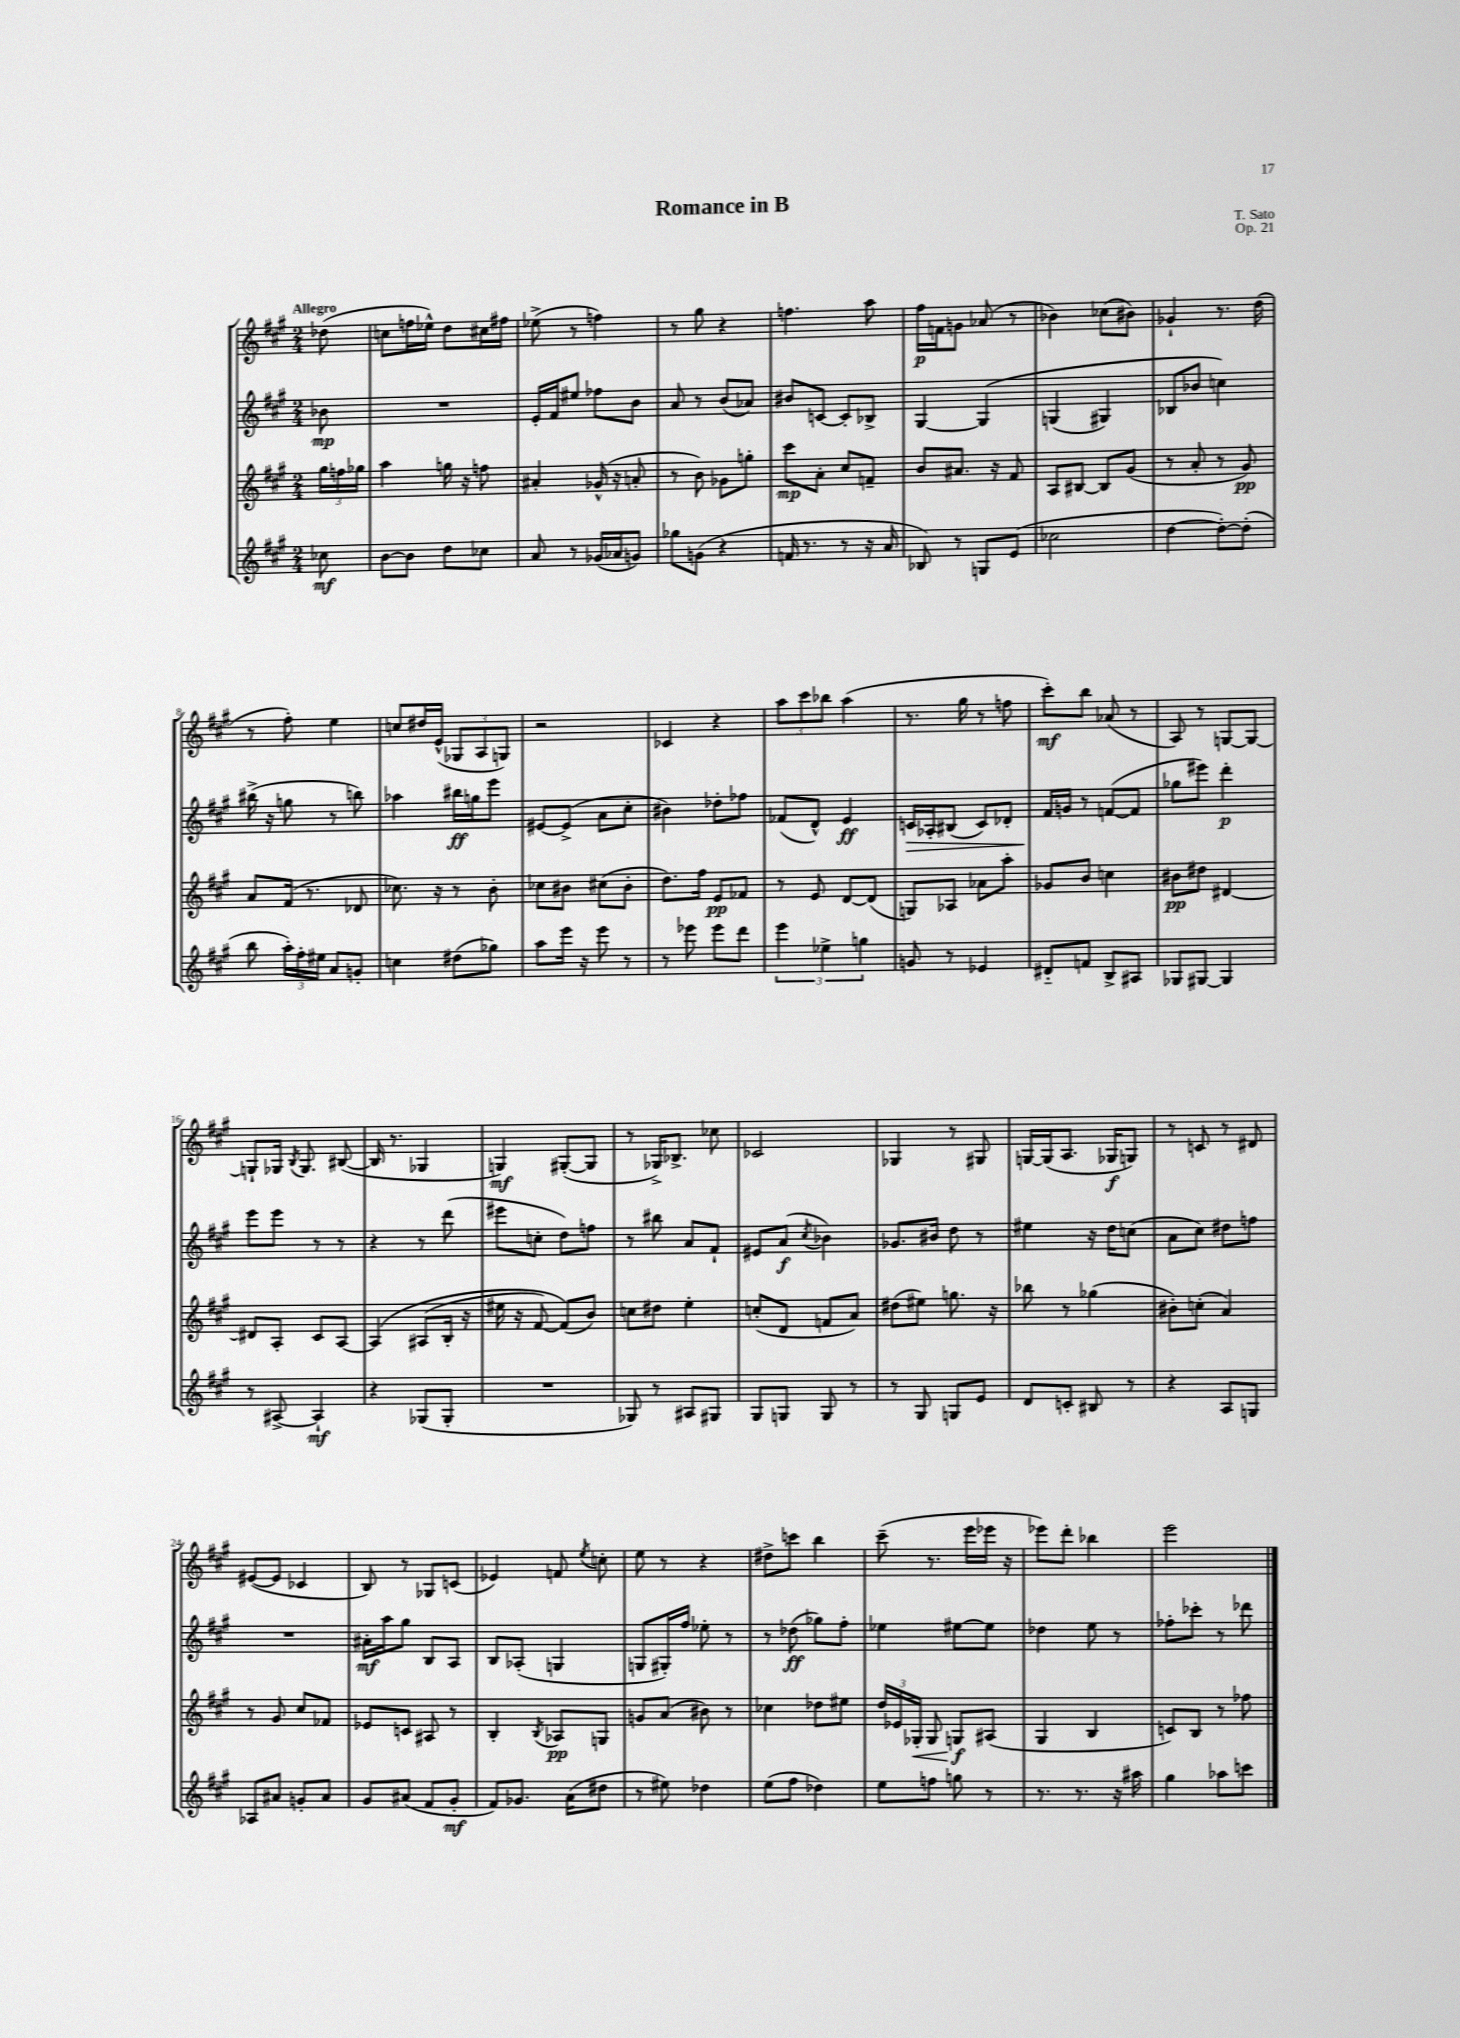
\header { title = "Romance in B" composer = "T. Sato" opus = "Op. 21" }
<<
\new StaffGroup <<
\new Staff = "s0" {
    \clef treble \key a \major \numericTimeSignature \time 2/4 \partial 8 \tempo "Allegro"
    \autoBeamOff des''8( |
    c''8[ f''16 ees''16]-^) d''8[ cis''16 fis''16] |
    ees''8->( r8 f''4) |
    r8 gis''8 r4 |
    f''4. a''8 |
    fis''16[\p f'16 g'8] aes'8( r8 |
    bes'4) ces''8[( bis'8]) |
    ges'4-! r8. d''16( |
    r8 fis''8-.) e''4 |
    c''8[ dis''16 e'16]-^( \tuplet 3/2 { ges8[ a8 g8]) } |
    r2 |
    ces'4 r4 |
    \tuplet 3/2 { a''8[ cis'''8 bes''8] } a''4( |
    r8. gis''16 r8 f''8 |
    cis'''8[-.\mf) b''8] aes'8( r8 |
    a8) r8 g8[~ g8]~ |
    g8[-! ges16] \acciaccatura { b8 } ges8. bis8~( |
    bis16 r8. ges4 |
    g4\mf) gis8[~-.( gis8] |
    r8 ges16[->) bes8.]-> ces''8 |
    ces'2 |
    ges4 r8 gis8 |
    g16[~ g16( a8.] ges16[\f g8]) |
    r8 c'8 r8 dis'8 |
    eis'8[~( eis'8] ces'4 |
    b8) r8 ges8[ c'8]( |
    ees'4) f'8 \acciaccatura { e''8 } c''8-. |
    e''8 r8 r4 |
    dis''8[-> c'''8] b''4 |
    cis'''8--( r8. e'''16[ ees'''16] r16 |
    ees'''8[) d'''8]-. bes''4 |
    e'''2 \bar "|." |
}
\new Staff = "s1" {
    \clef treble \key a \major \numericTimeSignature \time 2/4 \partial 8
    \autoBeamOff bes'8\mp |
    R2 |
    e'16[-. fis'16 eis''8] fes''8[ b'8] |
    a'8 r8 b'8[( aes'8]) |
    bis'8[ c'8]~ c'8[-. bes8]-> |
    gis4~ gis4\( |
    g4( gis4) |
    bes8[ bes'8] c''4\) |
    bis''16->( r16 g''8 r8 b''8) |
    aes''4 bis''16[\ff g''16 e'''8] |
    eis'8[~ eis'8]->( a'8[ cis''8]-. |
    bis'4) des''8[-. fes''8] |
    fes'8[( d'8]-^) e'4\ff |
    c'16[\> aes16-. bis8]( c'8[) des'8]-. |
    fis'16[\! g'16] r8 f'8[~( f'8] |
    ges''8[ eis'''8]) d'''4-.\p |
    e'''8[ e'''8] r8 r8 |
    r4 r8 d'''8( |
    eis'''8[ c''8]-. d''8[) f''8] |
    r8 bis''8 a'8[ fis'8]-! |
    eis'8[ a'8]\f( \acciaccatura { cis''8 } bes'4) |
    ges'8.[ bis'16] d''8 r8 |
    eis''4 r16 d''16[ c''8]( |
    a'8[ cis''8]) dis''8[ f''8] |
    R2 |
    ais'16[-.\mf a''16 gis''8] b8[ a8] |
    b8[ aes8]-.( g4 |
    g8[ gis16-.) fis''16] ees''8-. r8 |
    r8 des''8\ff( ges''8[) fis''8]-. |
    ees''4 eis''8[~ eis''8] |
    des''4 e''8 r8 |
    fes''8[-. ces'''8]-. r8 des'''8 \bar "|." |
}
\new Staff = "s2" {
    \clef treble \key a \major \numericTimeSignature \time 2/4 \partial 8
    \autoBeamOff \tuplet 3/2 { gis''16[ f''16 ges''16] } |
    a''4 g''16 r16 f''8 |
    ais'4-. ges'16-^( r16 a'8-. |
    r8 b'8) ges'8[ g''8]-. |
    cis'''8[\mp a'8]-. cis''8[ f'8]-- |
    b'8[ ais'8.] r16 fis'8 |
    a8[ bis8]~ bis8[ gis'8]( |
    r8 a'8-. r8 gis'8\pp) |
    a'8[ fis'16]( r8. des'8 |
    ces''8.) r16 r8 b'8-. |
    ces''8[ bis'8] cis''8[( bis'8]-. |
    d''8.[) fis''16] e'8[\pp fes'8] |
    r8 e'8 d'8[~ d'8]( |
    g8[) aes8] aes'8[ a''8]-. |
    ges'8[ b'8] c''4 |
    bis'8[\pp dis''8] dis'4~ |
    dis'8[ a8]-. cis'8[ a8]~ |
    a4\( ais8[( b16]-. r16 |
    eis''16 r16 fis'8~) fis'8[(\) b'8]) |
    c''8[ dis''8] e''4-. |
    c''8[-.( d'8] f'8[ a'8]) |
    dis''8[( eis''8]) g''8. r16 |
    bes''8 r8 ges''4( |
    bis'8[-.) c''8]-.( a'4) |
    r8 gis'8 cis''8[ fes'8] |
    ees'8[ c'8] ais8 r8 |
    b4-. \acciaccatura { b8 } aes8[\pp g8] |
    g'8[ a'8]( bis'8) r8 |
    ces''4 des''8[ eis''8] |
    \tuplet 3/2 { d''16[ ees'16 ges16]-.\< } ges8 g8[\f\! ais8]( |
    gis4 b4 |
    c'8[) b8] r8 fes''8 \bar "|." |
}
\new Staff = "s3" {
    \clef treble \key a \major \numericTimeSignature \time 2/4 \partial 8
    \autoBeamOff ces''8\mf |
    b'8[~ b'8] d''8[ ces''8] |
    a'8 r8 ges'16[( aes'16 g'8]) |
    ges''8[ g'8]( r4 |
    f'16 r8. r8 r16 a'16 |
    bes8) r8 g8[ e'8]( |
    ces''2 |
    d''4~ d''8[~-.) d''8]-.( |
    b''8 \tuplet 3/2 { a''16[-.) fis''16-. eis''16] } a'8[ g'8]-. |
    c''4 dis''8[( ges''8]) |
    a''8[ e'''16] r16 e'''8 r8 |
    r8 ees'''8 ees'''8[ d'''8] |
    \tuplet 3/2 { e'''4 ees''4-> g''4 } |
    g'8 r8 ees'4 |
    dis'8[-_ f'8] b8[-> ais8] |
    ges8[ gis8]~ gis4 |
    r8 ais8~-> ais4-!\mf |
    r4 ges8[( ges8]-. |
    R2 |
    ges8) r8 ais8[ gis8] |
    gis8[ g8] g8 r8 |
    r8 gis8 g8[ e'8] |
    d'8[ c'8]-. bis8 r8 |
    r4 a8[ g8] |
    aes8[ ais'8] g'8[-. ais'8] |
    gis'8[ ais'8]( fis'8[ gis'8]-.\mf |
    fis'8[) ges'8.] a'16[( dis''8] |
    r8 eis''8) des''4 |
    e''8[( fis''8] des''4) |
    e''8[ f''8] g''8 r8 |
    r8. r8. r16 ais''16 |
    gis''4 aes''8[ c'''8] \bar "|." |
}
>>
>>
